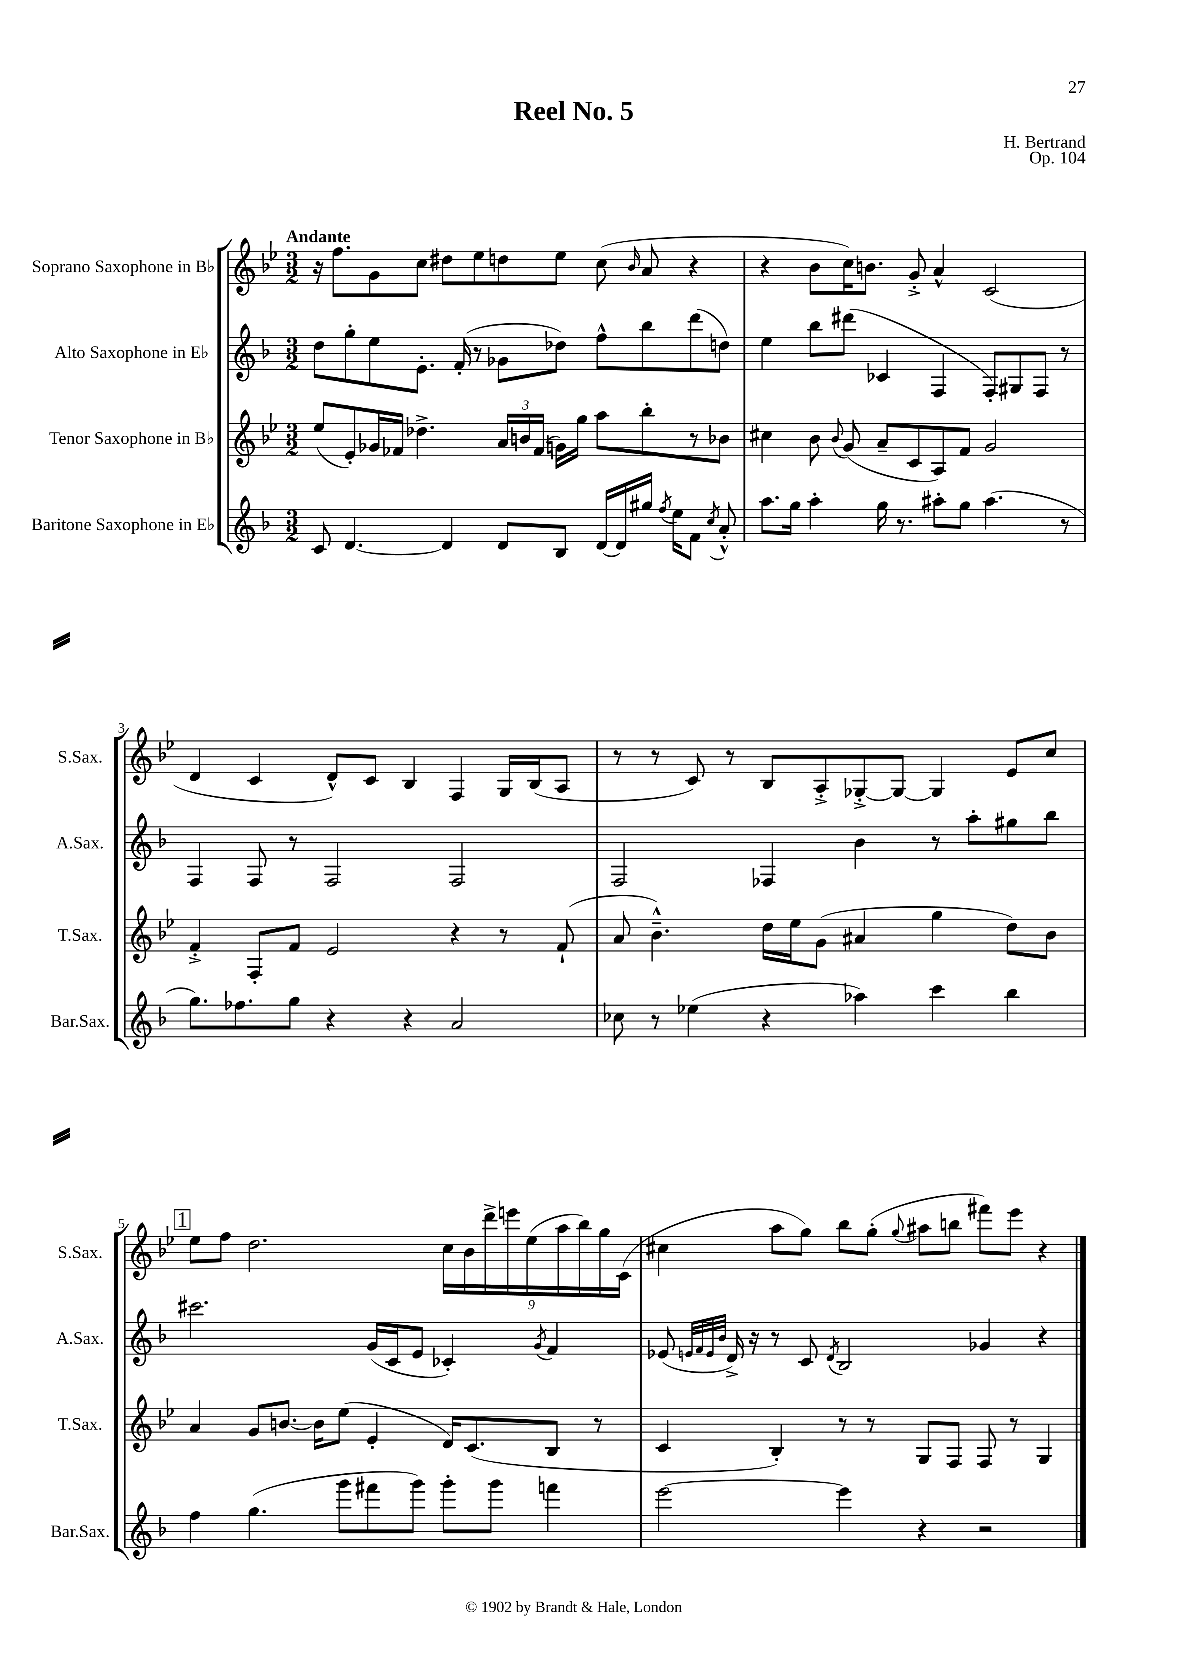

**kern	**kern	**kern	**kern
*staff4	*staff3	*staff2	*staff1
*clefG2	*clefG2	*clefG2	*clefG2
*k[b-]	*k[b-e-]	*k[b-]	*k[b-e-]
*M3/2	*M3/2	*M3/2	*M3/2
8c	(8ee-	8dd	16r
.	.	.	8.ff
[4.d	8e-')	8gg'	.
.	16g-	8ee	8g
.	16f-	.	.
.	4.dd-^	8.e'	8cc
4d]	.	.	8dd#
.	.	(16f'	.
.	.	8r	8ee-
8d	24a	8g-	8dd
.	24b	.	.
.	(24f-	.	.
8B-	16g)	8dd-)	8ee-
.	16gg	.	.
[16d	8aa	8ff^^	(8cc
16d]	.	.	.
.	.	.	16qqb-
16gg#	8bb-'	8bb-	8a
8qff	.	.	.
16ee	.	.	.
8f	8r	(8ddd	4r
8qcc	.	.	.
8a'^^	8b-	8dd)	.
=	=	=	=
8.aa	4cc#	4ee	4r
16gg	.	.	.
4aa'	8b-	8bb-	8b-
.	8qqb-	.	.
.	(8g	(8ddd#	16cc)
.	.	.	8.b
16gg	8a~	4c-	.
8.r	.	.	.
.	8c	.	8g'^
8aa#'	8A)	4F	4a^^
8gg	8f	.	.
(4.aa#	2g	8F')	(2c
.	.	8G#	.
.	.	8F	.
8r	.	8r	.
=	=	=	=
8.gg)	4f'^	4F	4d
8.ff-	.	.	.
.	8F'	8F	4c
8gg	8f	8r	.
4r	2e-	2F	8d^^)
.	.	.	8c
4r	.	.	4B-
2a	4r	2F	4F
.	8r	.	16G
.	.	.	(16B-
.	(8f`	.	8A
=	=	=	=
8cc-	8a	2F	8r
8r	4.b-~^^)	.	8r
(4ee-	.	.	8c)
.	.	.	8r
4r	16dd	4F-	8B-
.	16ee-	.	.
.	(8g	.	8A'^
4aa-)	4a#	4b-	[8G-'^
.	.	.	8G-_
4ccc	4gg	8r	4G-]
.	.	8aa'	.
4bb-	8dd)	8gg#	8e-
.	8b-	8bb-	8cc
=	=	=	=
4ff	4a	2.ccc#	8ee-
.	.	.	8ff
(4.gg	8g	.	2.dd
.	[8.b	.	.
.	16b]	.	.
8ggg	(8ee-	.	.
8fff#	4e-'	(16g	.
.	.	16c	.
8ggg)	.	8e	.
8ggg'	16d)	4c-')	18cc
.	.	.	18b-
.	(8.c	.	.
.	.	.	18ddd^
8ggg	.	.	.
.	.	.	18eee
.	.	.	(18ee-
.	.	8qg	.
4fff	8B-	4f	.
.	.	.	18aa
.	.	.	18bb-)
.	8r	.	.
.	.	.	18gg
.	.	.	(18c
=	=	=	=
[2eee	4c	(8e-	4cc#
.	.	32qqe	.
.	.	32qqf	.
.	.	32qqe	.
.	.	32qqb-	.
.	.	16d^)	.
.	.	16r	.
.	4B-')	8r	8aa
.	.	8c	8gg)
.	.	8qd	.
4eee]	8r	2B-	8bb-
.	8r	.	(8gg'
.	.	.	8qqgg
4r	8G	.	8aa#
.	8F	.	8bb
2r	8F	4g-	8fff#)
.	8r	.	8eee-
.	4G	4r	4r
==	==	==	==
*-	*-	*-	*-
